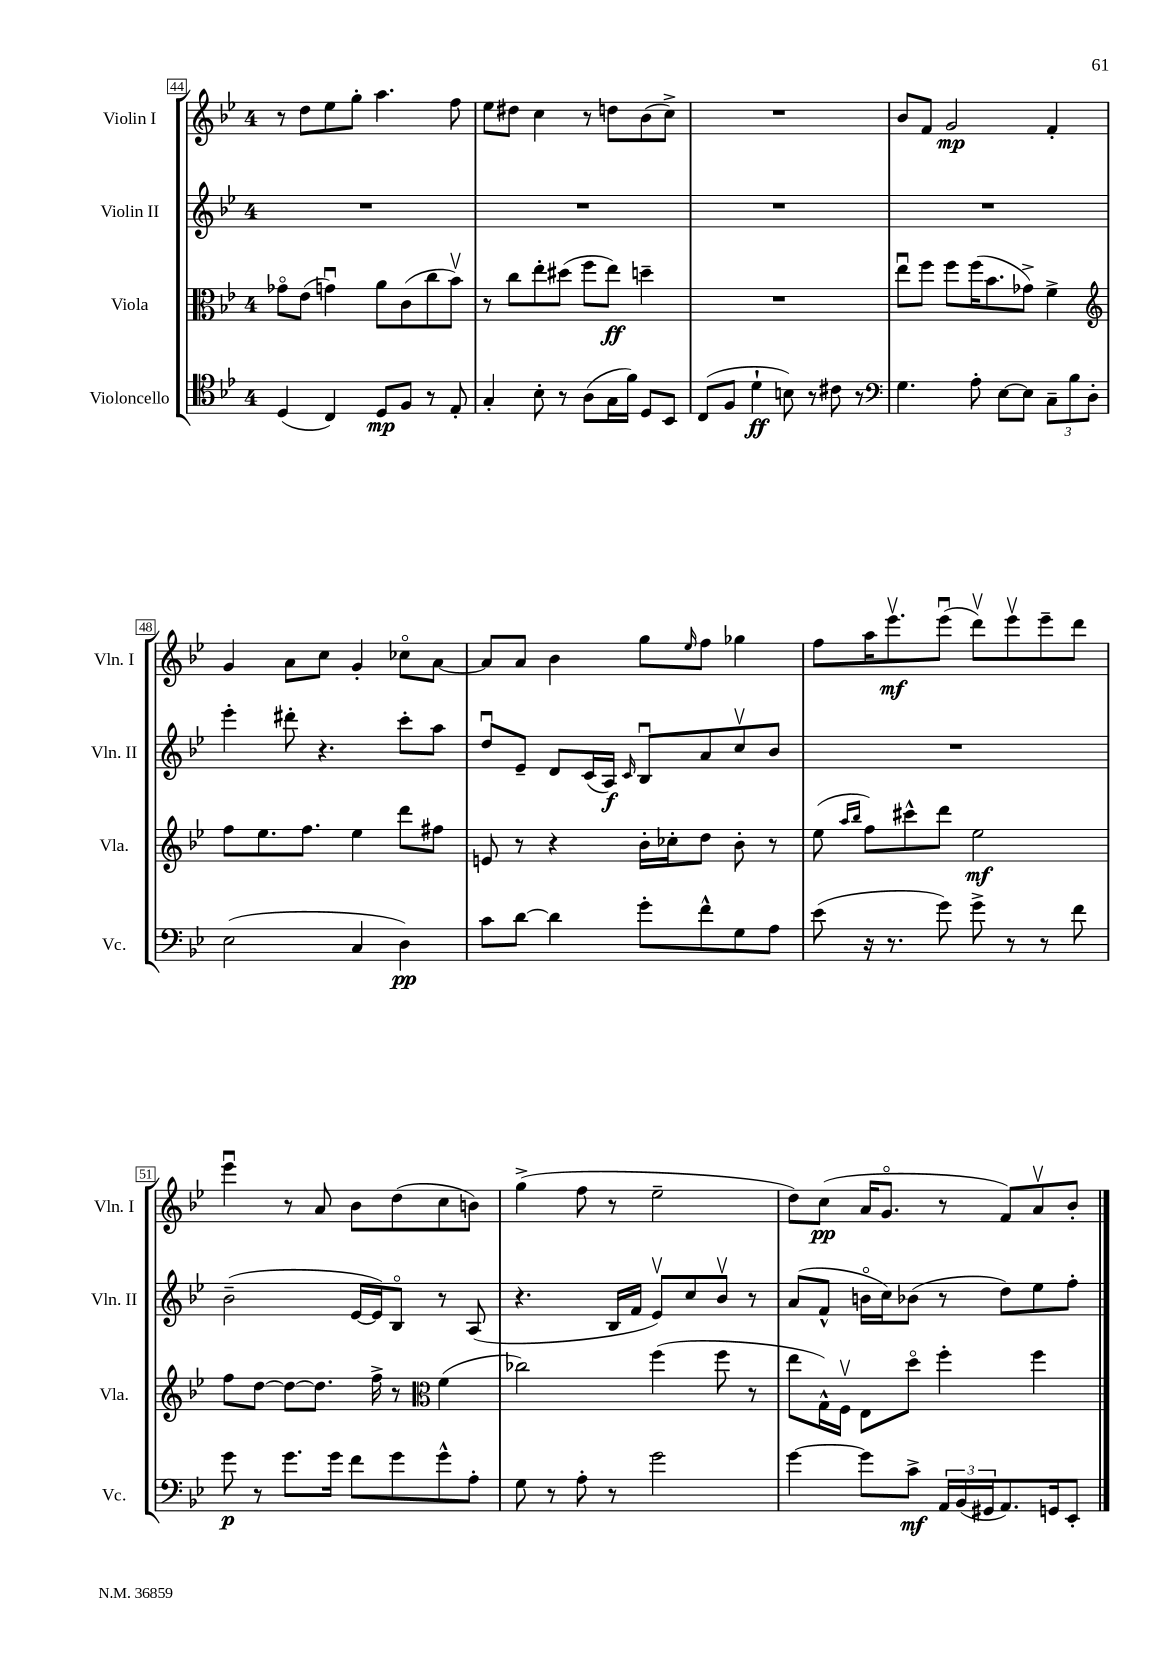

**kern	**kern	**kern	**kern
*staff4	*staff3	*staff2	*staff1
*clefC4	*clefC3	*clefG2	*clefG2
*k[b-e-]	*k[b-e-]	*k[b-e-]	*k[b-e-]
*M4/4	*M4/4	*M4/4	*M4/4
(4D	8g-o	1r	8r
.	(8e-	.	8dd
4C)	4gu)	.	8ee-
.	.	.	8gg'
8D	8a	.	4.aa
8F	(8c	.	.
8r	8cc	.	.
8E-'	8b-v)	.	8ff
=	=	=	=
4G'	8r	1r	8ee-
.	8cc	.	8dd#
8B-'	8ee-'	.	4cc
8r	(8dd#	.	.
(8A	8ff	.	8r
16G	8ee-)	.	8dd
16f)	.	.	.
8D	4dd~	.	(8b-
8BB-	.	.	8cc^)
=	=	=	=
(8C	1r	1r	1r
8F	.	.	.
4d`	.	.	.
8B)	.	.	.
8r	.	.	.
8c#	.	.	.
8r	.	.	.
=	=	=	=
*clefF4	*	*	*
4.G	8ee-u	1r	8b-
.	8ff	.	8f
.	8ff	.	2g
8A'	(16ff	.	.
.	8.b-	.	.
[8E-	.	.	.
8E-]	8g-^)	.	.
12C~	4f^	.	4f'
12B-	.	.	.
12D'	.	.	.
=	=	=	=
*	*clefG2	*	*
(2E-	8ff	4eee-'	4g
.	8.ee-	.	.
.	.	8ddd#'	8a
.	8.ff	.	.
.	.	4.r	8cc
4C	4ee-	.	4g'
4D)	8ddd	8ccc'	8cc-o
.	8ff#	8aa	[8a
=	=	=	=
8c	8e	8ddu	8a]
[8d	8r	8e-~	8a
4d]	4r	8d	4b-
.	.	(16c	.
.	.	16A)	.
.	.	16qqc	.
8g'	16b-'	8B-u	8gg
.	16cc-'	.	.
.	.	.	16qqee-
8f^^	8dd	8a	8ff
8G	8b-'	8ccv	4gg-
8A	8r	8b-	.
=	=	=	=
(8e-	(8ee-	1r	8ff
.	16qqaa	.	.
.	16qqbb-	.	.
16r	8ff)	.	16aa
8.r	.	.	8.eee-v
.	8ccc#^^	.	.
8g)	8ddd	.	(8eee-u
8g^	2ee-	.	8dddv)
8r	.	.	8eee-v
8r	.	.	8eee-~
8f	.	.	8ddd
=	=	=	=
8g	8ff	(2b-~	4eee-u
8r	[8dd	.	.
8.g	8dd_	.	8r
.	8.dd]	.	8a
16g	.	.	.
8f	.	[16e-	8b-
.	16ff^	16e-])	.
8g	8r	8B-o	(8dd
*	*clefC3	*	*
8g^^	(4f	8r	8cc
8A'	.	(8A	8b)
=	=	=	=
8G	2cc-)	4.r	(4gg^
8r	.	.	.
8A'	.	.	8ff
8r	.	16B-	8r
.	.	16f	.
2g	(4ff	8e-v)	2ee-~
.	.	8cc	.
.	8ff	8b-v	.
.	8r	8r	.
=	=	=	=
[4g	8ee-	(8a	8dd)
.	16G^^)	8f^^	(8cc
.	16Fv	.	.
8g]	8E-	16bo	16a
.	.	16cc)	8.go
8c^	8ddo	(8b-	.
24AA	4ff'	8r	8r
(24BB-	.	.	.
24GG#	.	.	.
8.AA)	.	8dd)	8f)
.	4ff	8ee-	8av
16GG	.	.	.
8EE-'	.	8ff'	8b-'
==	==	==	==
*-	*-	*-	*-
